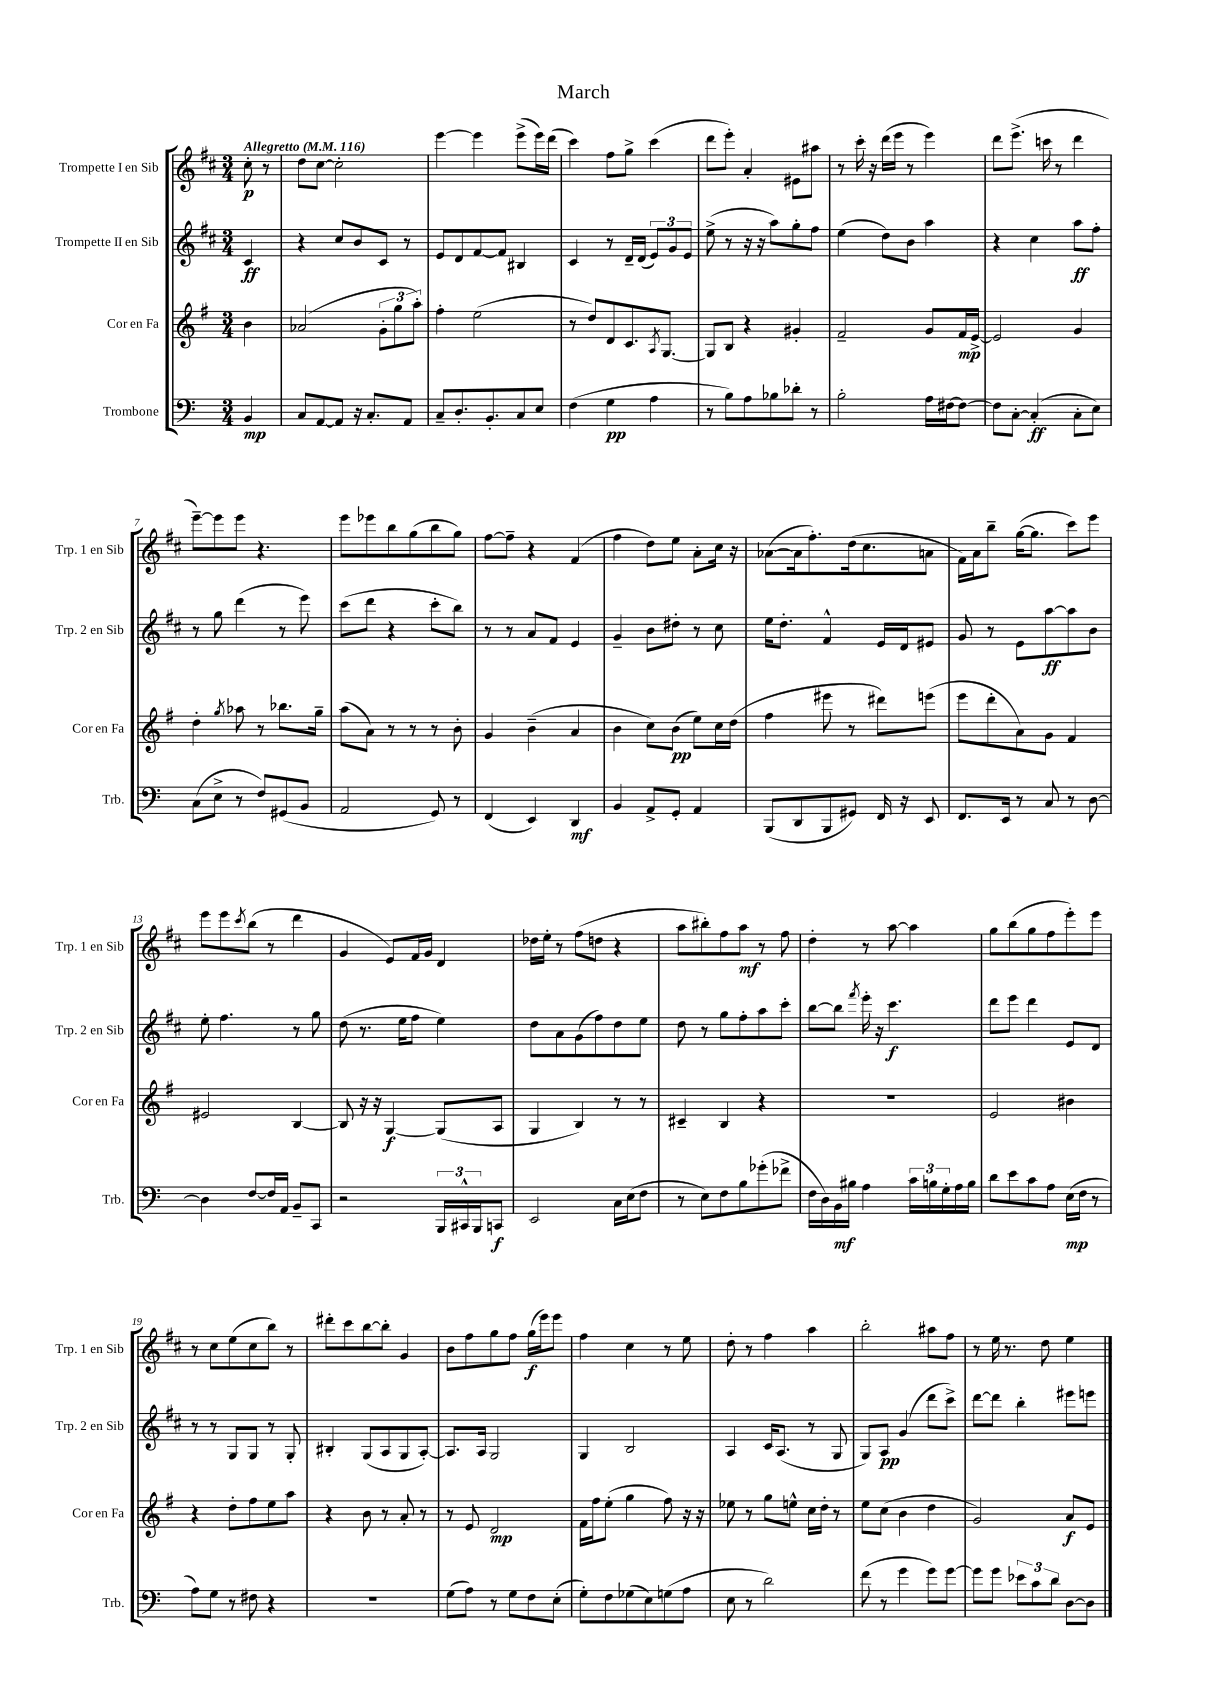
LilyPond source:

\header { title = "March" }
<<
\new StaffGroup <<
\new Staff = "s0" \with { instrumentName = "Trompette I en Sib" shortInstrumentName = "Trp. 1 en Sib" } {
    \clef treble \key d \major \numericTimeSignature \time 3/4 \partial 4 \tempo "Allegretto" 4 = 116
    cis''8-.\p r8 |
    d''8 cis''8~ cis''2-. |
    e'''4~ e'''4 e'''8->( e'''16) d'''16( |
    cis'''4) fis''8 g''8-> cis'''4( |
    d'''8 e'''8-.) a'4-. eis'8 ais''8 |
    r8 cis'''16-. r16 d'''16( e'''16 r8 e'''4) |
    d'''8 e'''8.->( c'''16 r8 d'''4 |
    e'''8~--) e'''8 e'''8 r4. |
    e'''8 ees'''8 b''8 g''8( b''8 g''8) |
    fis''8~ fis''8-- r4 fis'4( |
    fis''4 d''8) e''8 a'8-. cis''16 r16 |
    aes'8~( aes'16 fis''8.-.) d''16( cis''8. a'8 |
    fis'16) a'16 b''8-- g''16~( g''8. cis'''8) e'''8 |
    e'''8 e'''8 \acciaccatura { cis'''8 } b''8( r8 d'''4 |
    g'4 e'8) fis'16 g'16 d'4 |
    des''16 e''16-. r8 fis''8( d''8 r4 |
    a''8 bis''8-.) fis''8 a''8\mf r8 fis''8 |
    d''4-. r8 a''8~ a''4 |
    g''8 b''8( g''8 fis''8 e'''8-.) e'''8 |
    r8 cis''8 e''8( cis''8 b''8) r8 |
    dis'''8-. cis'''8 b''8~ b''8-. g'4 |
    b'8 fis''8 g''8 fis''8 g''16\f( e'''16) e'''8 |
    fis''4 cis''4 r8 e''8 |
    d''8-. r8 fis''4 a''4 |
    b''2-. ais''8 fis''8 |
    r8 e''16 r8. d''8 e''4 \bar "|." |
}
\new Staff = "s1" \with { instrumentName = "Trompette II en Sib" shortInstrumentName = "Trp. 2 en Sib" } {
    \clef treble \key d \major \numericTimeSignature \time 3/4 \partial 4
    cis'4\ff |
    r4 cis''8 b'8 cis'8 r8 |
    e'8 d'8 fis'8~ fis'8 bis4 |
    cis'4 r8 d'16-- d'16( \tuplet 3/2 { e'8) g'8 e'8 } |
    e''8->( r8 r16 r16 a''8) g''8-. fis''8 |
    e''4( d''8) b'8 a''4 |
    r4 cis''4 a''8\ff fis''8-. |
    r8 g''8 d'''4( r8 e'''8) |
    cis'''8( d'''8 r4 cis'''8-. b''8) |
    r8 r8 a'8 fis'8 e'4 |
    g'4-- b'8 dis''8-. r8 cis''8 |
    e''16 d''8.-. fis'4-^ e'16 d'16 eis'8 |
    g'8 r8 e'8 a''8~\ff a''8 b'8 |
    e''8-. fis''4. r8 g''8 |
    d''8( r8. e''16 fis''8 e''4) |
    d''8 a'8 g'8( fis''8) d''8 e''8 |
    d''8 r8 g''8 fis''8-. a''8 cis'''8-. |
    b''8~ b''8 \acciaccatura { fis'''8 } e'''16-. r16 cis'''4.\f |
    d'''8 e'''8 d'''4 e'8 d'8 |
    r8 r8 g8 g8 r8 g8-. |
    bis4-. g8( a8 g8 a8~-.) |
    a8. a16 g2 |
    g4 b2 |
    a4 cis'16 a8.( r8 g8 |
    g8) a8\pp g'4( d'''8 cis'''8->) |
    d'''8~ d'''8 b''4-. eis'''8 e'''8 \bar "|." |
}
\new Staff = "s2" \with { instrumentName = "Cor en Fa" shortInstrumentName = "Cor en Fa" } {
    \clef treble \key g \major \numericTimeSignature \time 3/4 \partial 4
    b'4 |
    aes'2( \tuplet 3/2 { g'8-. g''8 a''8-.) } |
    fis''4-. e''2( |
    r8 d''8) d'8 c'8. \acciaccatura { a8 } g8.~ |
    g8 b8 r4 gis'4-. |
    fis'2-- g'8 fis'16\mp e'16~-> |
    e'2 g'4 |
    d''4-. \acciaccatura { g''8 } aes''8 r8 bes''8. g''16-- |
    a''8( a'8) r8 r8 r8 b'8-. |
    g'4 b'4--( a'4 |
    b'4 c''8) b'8\pp( e''8) c''16 d''16( |
    fis''4 eis'''8 r8 dis'''8) e'''8( |
    e'''8 d'''8-. a'8) g'8 fis'4 |
    eis'2 b4~ |
    b8 r16 r16 g4~\f g8( a8 |
    g4 b4) r8 r8 |
    cis'4-- b4 r4 |
    R2. |
    e'2 bis'4 |
    r4 d''8-. fis''8 e''8 a''8 |
    r4 b'8 r8 a'8-. r8 |
    r8 e'8 d'2\mp |
    fis'16 fis''16 e''8-.( g''4 fis''8) r16 r16 |
    ees''8 r8 g''8 e''8-^ c''16 d''16-. r8 |
    e''8 c''8( b'4 d''4 |
    g'2) a'8\f e'8 \bar "|." |
}
\new Staff = "s3" \with { instrumentName = "Trombone" shortInstrumentName = "Trb." } {
    \clef bass \key c \major \numericTimeSignature \time 3/4 \partial 4
    b,4\mp |
    c8 a,8~ a,8 r16 c8.-. a,8 |
    c8-- d8.-. b,8.-. c8 e8 |
    f4( g4\pp a4 |
    r8 b8) a8 bes8 des'8-. r8 |
    b2-. a16 fis16~ fis8~ |
    fis8 c8~-. c4-.\ff( c8-. e8) |
    c8( e8-> r8 f8) gis,8( b,8 |
    a,2 g,8) r8 |
    f,4( e,4) d,4\mf |
    b,4 a,8-> g,8-. a,4 |
    b,,8( d,8 b,,8 gis,8) f,16 r16 e,8 |
    f,8. e,16 r8 c8 r8 d8~ |
    d4 f8~ f16 a,16 b,8-- c,8 |
    r2 \tuplet 3/2 { b,,16 cis,16-^ b,,16 } c,8\f |
    e,2 c16 e16( f8 |
    r8 e8) f8 b8 ges'8-.( fes'8-> |
    f16 d16) b,16\mf bis16 a4 \tuplet 3/2 { c'16 b16 g16-. } a16 b16 |
    d'8 e'8 c'8 a8 e16\mp( f16 r8 |
    a8) g8 r8 fis8 r4 |
    R2. |
    g8( a8) r8 g8 f8 e8-.( |
    g8-.) f8 ges8( e8) g8( a8 |
    e8 r8 d'2) |
    f'8( r8 g'4 g'8) g'8~ |
    g'8 g'8 \tuplet 3/2 { ees'8 c'8 d'8 } d8~ d8 \bar "|." |
}
>>
>>
